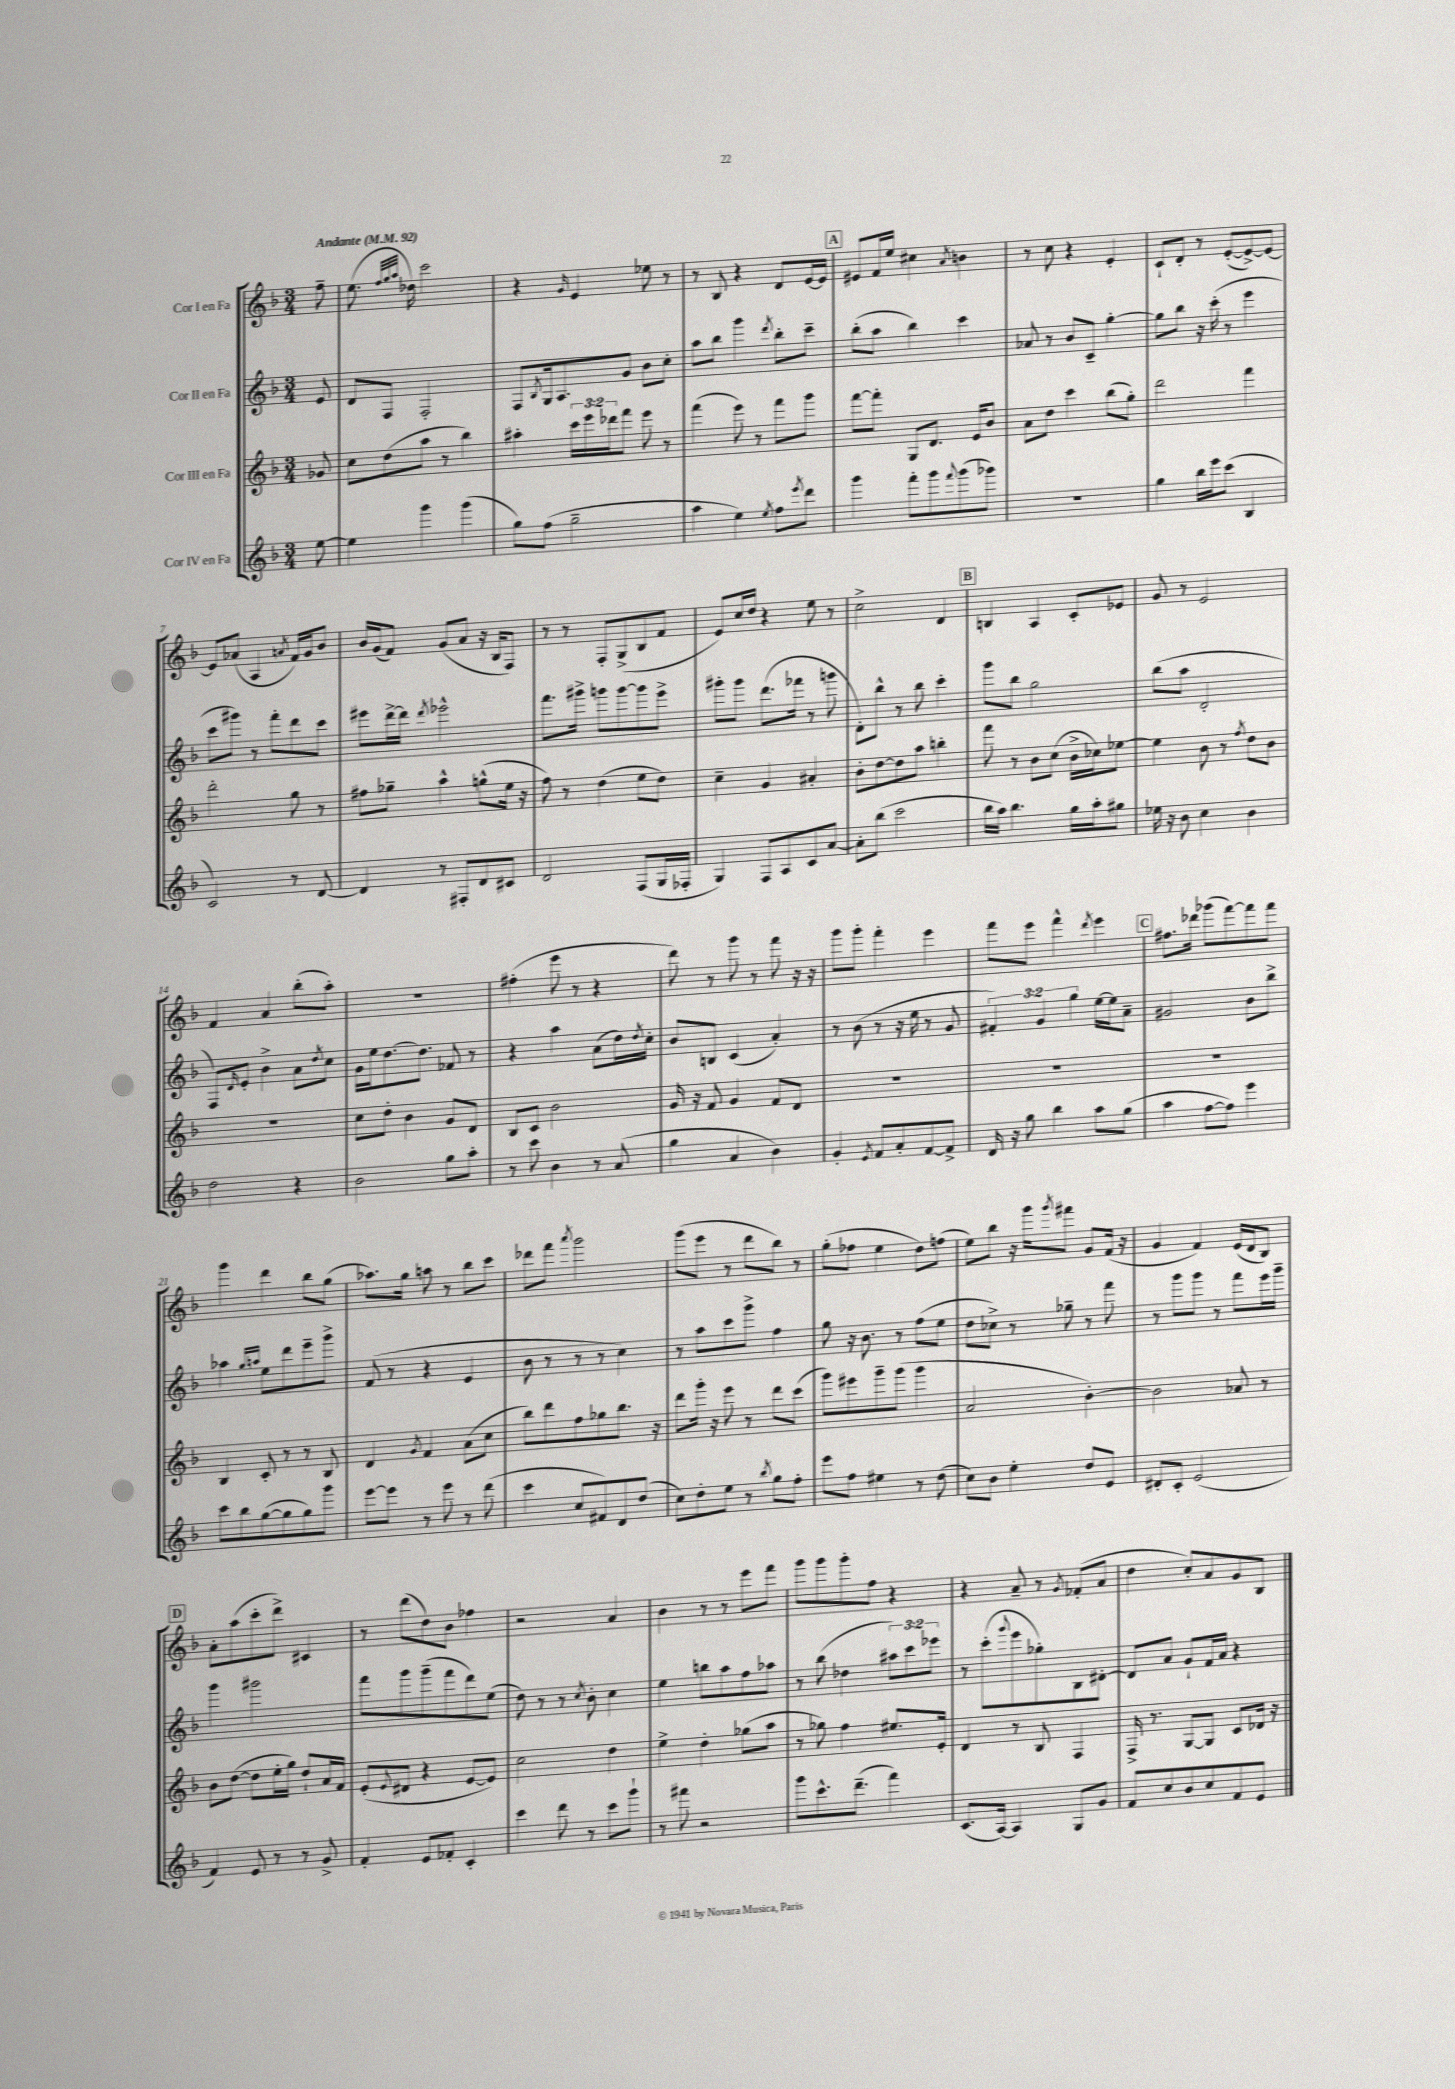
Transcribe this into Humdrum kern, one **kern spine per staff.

**kern	**kern	**kern	**kern
*staff4	*staff3	*staff2	*staff1
*clefG2	*clefG2	*clefG2	*clefG2
*k[b-]	*k[b-]	*k[b-]	*k[b-]
*M3/4	*M3/4	*M3/4	*M3/4
*MM92	*MM92	*MM92	*MM92
[8ee	8g-	8e	8ff~
=	=	=	=
4ee]	8cc	8d	(8.ee
.	(8dd	8F	.
.	.	.	32qqff
.	.	.	32qqgg
.	.	.	32qqaa
.	.	.	16dd-)
4ggg	8aa	2F'	2ccc
.	8r	.	.
(4ggg	4bb-)	.	.
=	=	=	=
8gg)	4aa#'	8F	4r
.	.	8qB-	.
(8ff	.	16G	.
.	.	8.A	.
.	.	.	16qqg
2gg~	24ccc	.	4e
.	24eee	.	.
.	24ddd-	.	.
.	8fff	8g	.
.	8eee	8b-	8ee-
.	8r	8cc'	8r
=	=	=	=
4aa	(4fff	8aa	8r
.	.	8bb-	8B-
4ee)	8eee)	4ggg	4r
.	8r	.	.
8qee	.	8qddd	.
8ff	8fff	8bb-'	8d
8qeee	.	.	.
8ddd	8ggg	8ccc~	[16e
.	.	.	16e]
=	=	=	=
4ggg	[8fff	(8bb-'	8e#
.	8fff']	8aa	16f
.	.	.	16ee
8fff'	8G	4bb-)	4cc#
8ggg	8.d	.	.
8qqfff	.	.	8qa
(8ggg	.	4ccc	4b
.	16e	.	.
8ggg-)	8b-	.	.
=	=	=	=
2.r	8a	8a-	8r
.	8dd	8r	8cc
.	4ccc	8b-	4r
.	.	8c~	.
.	(8bb-	[4gg'	4e'
.	8gg')	.	.
=	=	=	=
4gg	2ddd	8gg]	8c`
.	.	8bb-	8d'
16bb-	.	16r	8r
16eee	.	(16ccc'	.
(8ccc	.	8r	([8e'
4B-	4fff	4eee	8e^_)
.	.	.	8e_
=	=	=	=
2c)	2ddd'	8ccc	8e]
.	.	8ggg#)	(8a-
.	.	8r	4A
.	.	8fff'	.
.	.	.	8qa
8r	8gg	8ddd	16f)
.	.	.	16g
[8d	8r	8ccc	8b-
=	=	=	=
4d]	8ff#	8eee#	16b-
.	.	.	(16g
.	8gg-~	[16ddd^	8f)
.	.	16ddd]	.
.	.	8qddd	.
8r	4aa^^	2eee-^^	(8g
8F#'	.	.	8a
8d	(8gg^^	.	16r
.	.	.	16B-
8c#	16ee	.	8F)
.	16r	.	.
=	=	=	=
2d	8ff)	8.fff	8r
.	8r	.	8r
.	.	16ggg#^	.
.	(4dd	8ggg	8F'
.	.	[8ggg	(8G^
(8F	8ee	8ggg]	8B-
16G	8dd)	8eee^	8f
16F-'	.	.	.
=	=	=	=
4G)	4cc~	8ggg#'	8e)
.	.	8ggg#	16cc
.	.	.	16dd
8F	4g	(8.ddd	4r
8A	.	.	.
.	.	16fff-	.
8c	4a#'	8r	8ee
[8a	.	8ggg	8r
=	=	=	=
8a']	8b-'	8d')	2cc^
(8bb-	[8dd	8bb-^^	.
2ccc	8dd]	8r	.
.	8aa	8bb-	.
.	4bb'	4ccc'	4d
=	=	=	=
16bb-	8fff	8ggg	4B
16aa)	.	.	.
4.bb-	8r	8bb-	.
.	8b-	2gg	4A
.	(8cc	.	.
16gg	16b-^	.	8c'
16aa'	16cc-)	.	.
8gg#	[8ee-	.	8e-
=	=	=	=
16ee-	4ee-]	(8bb-	8g
16r	.	.	.
8b-	.	8aa	8r
4cc	8b-	2d'	2e
.	8r	.	.
.	8qff	.	.
4b-	8dd	.	.
.	8b-	.	.
=	=	=	=
2dd	2.r	8F)	4f
.	.	16qqd	.
.	.	8e'	.
.	.	4b-^	4a
4r	.	8a	(8bb-'
.	.	8qdd	.
.	.	8cc	8aa')
=	=	=	=
2b-	8cc	16g	2.r
.	.	16ee	.
.	8dd'	[8.dd	.
.	4b-	.	.
.	.	8.dd]	.
8gg	8g	8f-	.
8aa'	8d	8r	.
=	=	=	=
8r	8B-	4r	(4ff#'
8ccc	8c	.	.
4b-	2b-	4aa	8eee
.	.	.	8r
8r	.	(8a	4r
(8a	.	16dd)	.
.	.	8qdd	.
.	.	16cc'	.
=	=	=	=
4gg	16g	8b-	8ddd)
.	16r	.	.
.	8f	8B	8r
4a	4g	(4c	8ggg
.	.	.	8r
4b-)	8f	4a')	8fff
.	8d	.	16r
.	.	.	16r
=	=	=	=
4g'	2.r	8r	8ggg
.	.	(8b-	8ggg'
8qe	.	.	.
8f	.	8r	4fff'
8a'	.	16r	.
.	.	16ee	.
[8f	.	8r	4eee
8f^]	.	8g	.
=	=	=	=
16d	2.r	6f#')	8fff
16r	.	.	.
8gg	.	.	8eee
.	.	6g	.
4bb-	.	.	4fff^^
.	.	6gg	.
.	.	.	8qddd
8aa	.	[16ee	4eee
.	.	16ee]	.
(8gg	.	8a~	.
=	=	=	=
4aa	2.r	2g#	8.ff#
.	.	.	16ddd-
[8ff	.	.	(8ggg-
8ff])	.	.	[8fff)
4eee	.	8b-	8fff]
.	.	8bb-^	8fff
=	=	=	=
8ccc	4B-	4aa-	4ggg
8bb-	.	.	.
.	.	16qqgg	.
.	.	16qqaa	.
([8gg	8c'	8ee	4ddd
8gg]	8r	8ddd	.
8gg)	8r	8eee~	8bb-
8ggg	8B-	8ggg^	(8gg
=	=	=	=
[8eee	4d	(8f	8.aa-)
8eee]	.	8r	.
.	.	.	16gg
.	8qg	.	.
8r	4f	4r	8aa
8eee	.	.	8r
8r	(8a	4e	8bb-
(8ddd	8cc	.	8ccc
=	=	=	=
4ccc	8bb-)	8b-	8ddd-
.	8ddd	8r	8fff
.	.	.	8qaaa
8cc	8ff	8r	2ggg
8f#)	8gg-	8r	.
8d	8.bb-	4cc)	.
(8dd	.	.	.
.	16r	.	.
=	=	=	=
8cc)	8ddd	8r	(8ggg
8dd'	16ggg'	8aa	8eee
.	16r	.	.
8ee	8eee	8ccc	8r
8r	8r	8ggg^	8ddd
8qbb-	.	.	.
8gg	8ddd	4ff	8bb-)
8ff'	(8ccc	.	8r
=	=	=	=
8eee	8ggg)	8gg	(8gg'
8ff	8eee#	16r	8ff-
.	.	8.b-	.
4ee#	8ggg~	.	4ee
.	(8ggg	8r	.
8r	4ggg	(8ff	8dd)
(8dd	.	8ee	(8ff
=	=	=	=
8cc)	2a	8dd	8ee)
8b-	.	8cc-^)	8bb-
4ee'	.	8r	16r
.	.	.	16ggg
.	.	.	8qggg
.	.	8gg-~	8fff#
8dd	[4b-')	8r	8g
8e	.	8fff	(16f
.	.	.	16r
=	=	=	=
8d#'	2b-]	8r	4g
8c'	.	8ggg	.
(2e	.	8ggg	4f)
.	.	8r	.
.	8a-	8fff	(16e
.	.	.	16d
.	8r	16eee	8B-)
.	.	16ggg~	.
=	=	=	=
4f)	8b-	4ggg	8a'
.	([8dd	.	(8aa
8e	8dd]	2ggg#	8ccc'
8r	16ee'	.	8ddd^)
.	16gg)	.	.
8r	8dd`	.	4c#
8g^	16a	.	.
.	16f	.	.
=	=	=	=
4f'	(8e'	8fff	8r
.	8qqe	.	.
.	8d#	8ggg	(8ddd
8e	4r	(8ggg~	8dd)
8f-'	.	8fff	8b-
4c'	[8e	8ddd)	4ff-
.	8e])	(8ee	.
=	=	=	=
4ccc	2cc	8dd)	2r
.	.	8r	.
8ddd	.	8r	.
.	.	8qcc	.
8r	.	8b-'	.
8ccc	4dd	4cc	4a
8ggg`	.	.	.
=	=	=	=
8r	4ee^	4ee	4b-
8fff#	.	.	.
2r	4dd'	8bb	8r
.	.	8aa	8r
.	(8gg-	8ff	8eee
.	8aa	8aa-	8fff
=	=	=	=
8ggg	8r	8r	8ggg
8.ccc^^	8gg-)	(8bb-	8ggg
.	4ff	4dd-	8ggg'
(8.ddd~	.	.	.
.	.	.	8ff
4fff)	8.ee#	12aa#)	4r
.	.	12ccc	.
.	.	12eee-	.
.	16e'	.	.
=	=	=	=
(8.c	4d	8r	4r
.	.	(8ccc'	.
[16A)	.	.	.
.	.	8qqggg	.
4A]	8r	8eee	8a~
.	8B-	8gg-')	8r
.	.	.	8qg
8G	4F	8B-	(8f-'
8g	.	[8d#'	8a
=	=	=	=
8f	16F^	8d#]	4dd
.	8.r	.	.
8cc	.	8a	.
8b-	[8G	8g`	8cc')
8cc	8G]	16f	8a
.	.	16a	.
8f	8c	4r	8g
8e	16d-	.	8B-
.	16r	.	.
==	==	==	==
*-	*-	*-	*-
